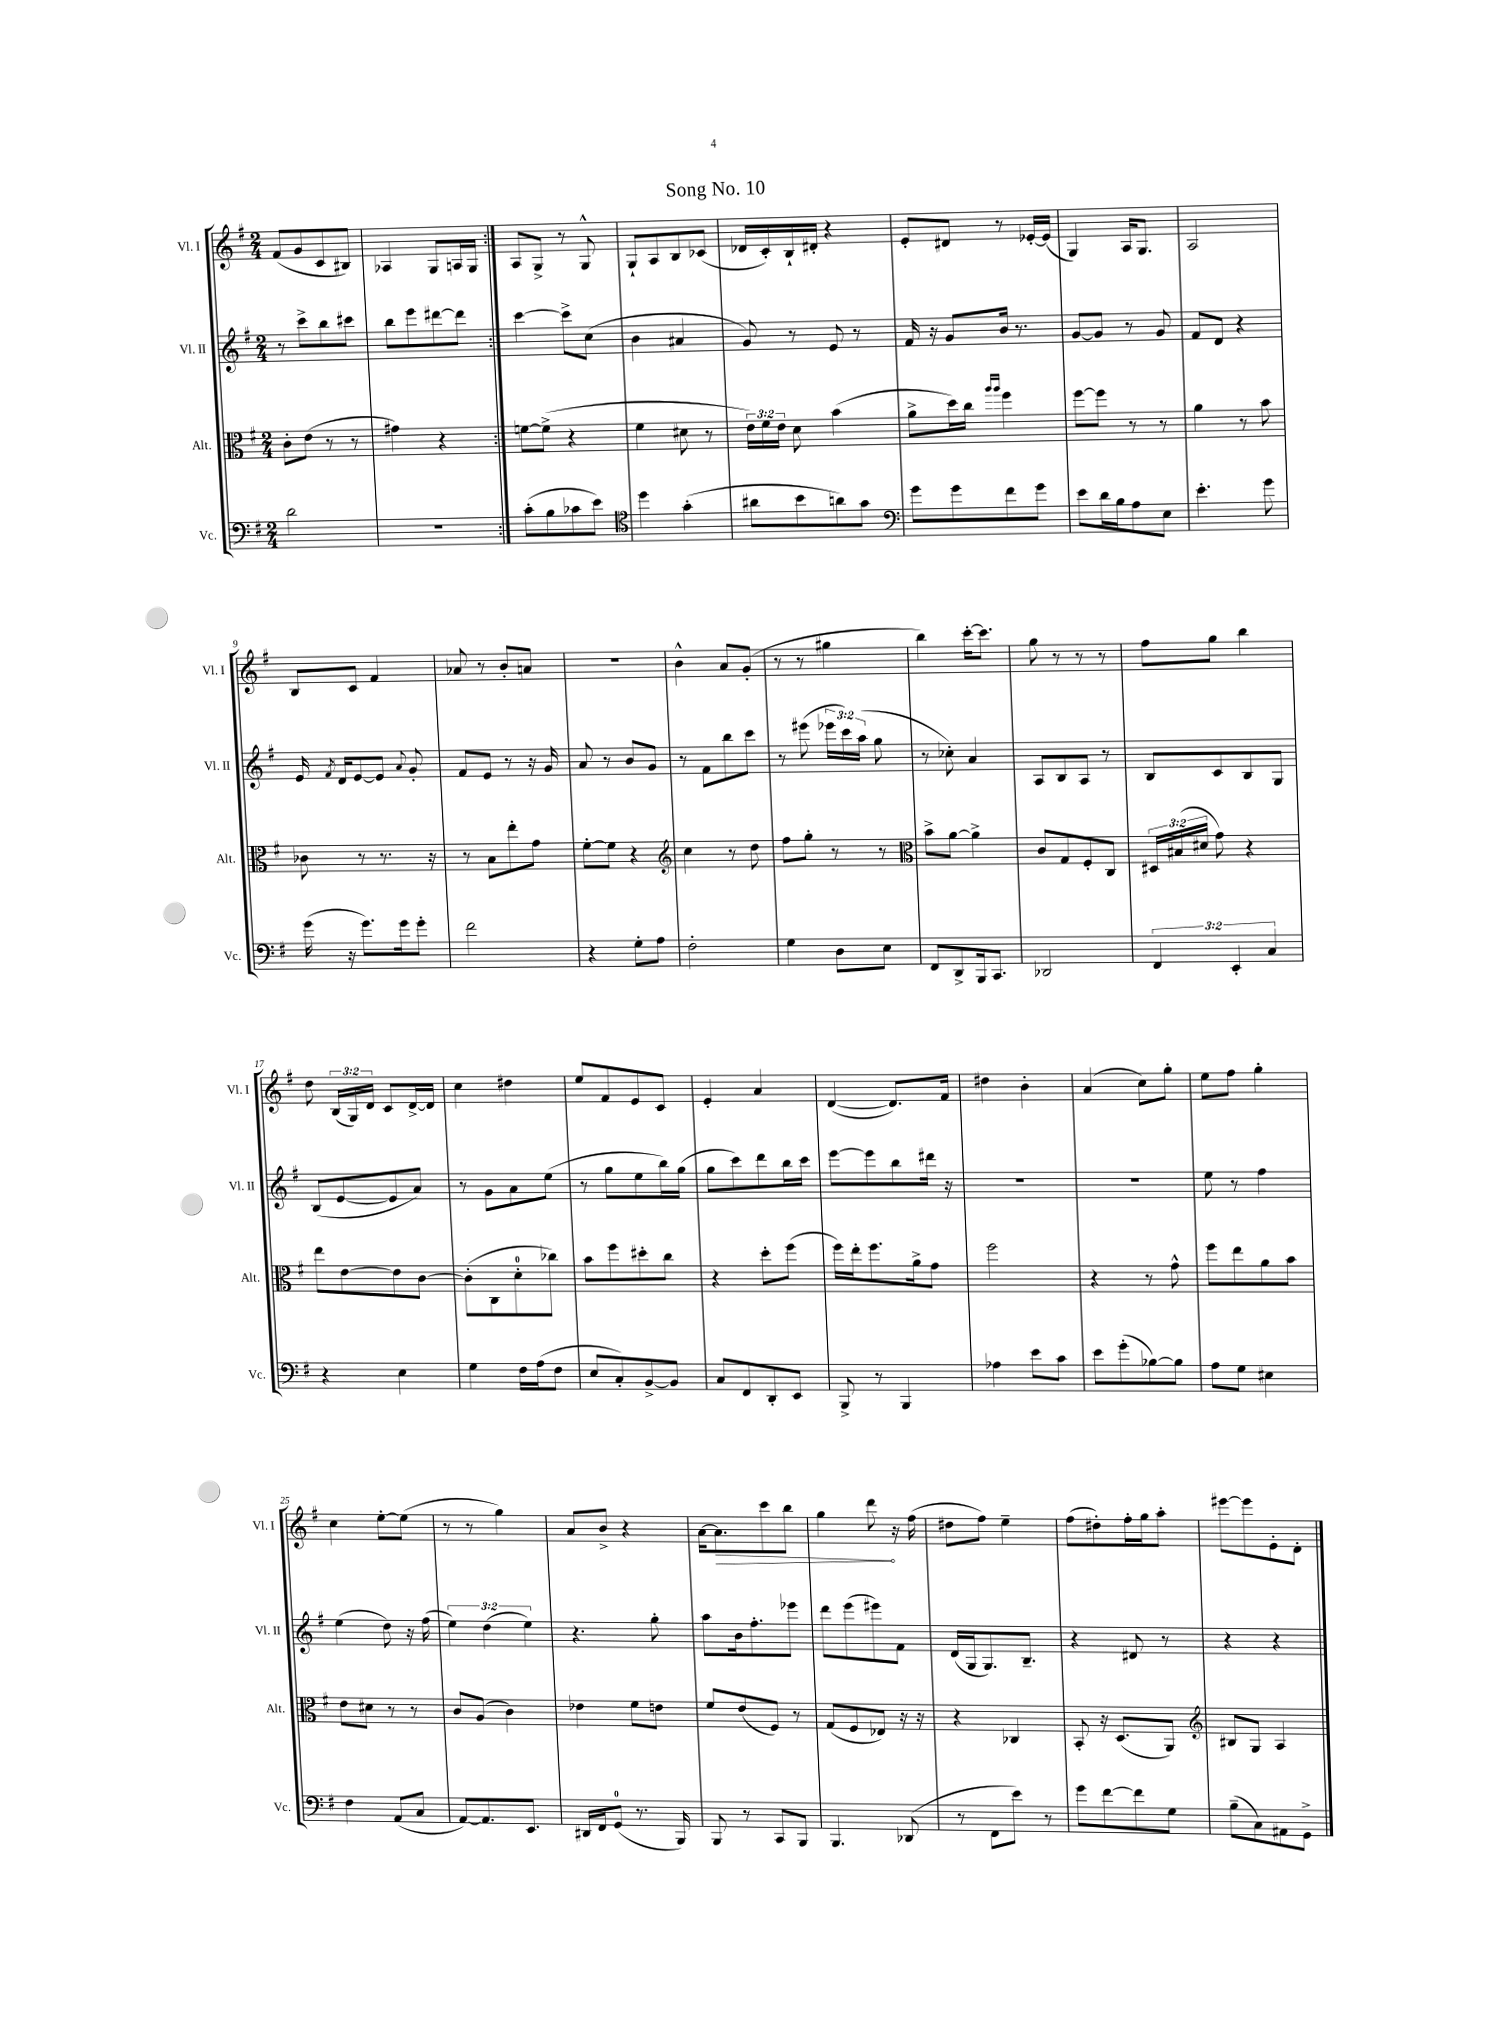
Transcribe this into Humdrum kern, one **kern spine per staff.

**kern	**kern	**kern	**kern
*staff4	*staff3	*staff2	*staff1
*clefF4	*clefC3	*clefG2	*clefG2
*k[f#]	*k[f#]	*k[f#]	*k[f#]
*M2/4	*M2/4	*M2/4	*M2/4
2d	8c'	8r	(8f#
.	(8e	8ccc^	8g
.	8r	8bb	8c
.	8r	8ccc#	8B#)
=	=	=	=
2r	4g#)	8bb	4A-
.	.	8eee	.
.	4r	[8ddd#	8G
.	.	8ddd#]	16A
.	.	.	16G
=:|!	=:|!	=:|!	=:|!
(8c'	[8f	[4ccc	8A
8B	(8f^]	.	8G^
8c-	4r	8ccc^]	8r
8e)	.	(8cc	8G^^
=	=	=	=
*clefC4	*	*	*
4dd	4f#	4b	8G`
.	.	.	8A
(4g'	8d#	4a#	8B
.	8r	.	(8c-
=	=	=	=
8a#	24e)	8g)	16d-
.	24f#	.	.
.	.	.	16c')
.	24e	.	.
8b	8d	8r	16B`
.	.	.	16d#'
8a)	(4b	8e	4r
8g	.	8r	.
=	=	=	=
*clefF4	*	*	*
8g	8a^	16f#	8e'
.	.	16r	.
8g	16dd)	8g	8d#
.	16cc	.	.
.	16qqaa	.	.
.	16qqaa	.	.
8f#	4ff#	16b	8r
.	.	8.r	.
8g	.	.	[16e-'
.	.	.	(16e-]
=	=	=	=
8e	[8ff#	[8g	4G)
16d	8ff#]	8g]	.
16B	.	.	.
8A	8r	8r	16A
.	.	.	8.G
8E	8r	8g	.
=	=	=	=
4.e'	4a	8f#	2A
.	.	8d	.
.	8r	4r	.
8g	8b	.	.
=	=	=	=
(16g	8c-	16e	8B
.	.	8qf#	.
16r	.	16d	.
8.g)	8r	[8e	8c
.	8.r	8e]	4f#
16g	.	.	.
.	.	8qqa	.
8g'	.	8g'	.
.	16r	.	.
=	=	=	=
2f#	8r	8f#	8a-
.	8B	8e	8r
.	8ee'	8r	8b'
.	8g	16r	8a
.	.	16g	.
=	=	=	=
4r	[8f#'	8a	2r
.	8f#]	8r	.
8G'	4r	8b	.
8A	.	8g	.
=	=	=	=
*	*clefG2	*	*
2F#'	4cc	8r	4b^^
.	.	8f#	.
.	8r	8bb	8a
.	8dd	8ccc	(8g'
=	=	=	=
4G	8ff#	8r	8r
.	8gg'	(8eee#	8r
8D	8r	24eee-	4gg#
.	.	24ccc)	.
.	.	(24aa	.
8E	8r	8gg	.
=	=	=	=
*	*clefC3	*	*
8FF#	8b^	8r	4bb)
8DD^	[8a	8cc-')	.
16BBB	4a^]	4a	[16ccc'
8.CC	.	.	8.ccc]
=	=	=	=
2DD-	8c	8A	8gg
.	8G	8B	8r
.	8F#'	8A	8r
.	8C	8r	8r
=	=	=	=
6FF#	24D#	8B	8ff#
.	(24B#	.	.
.	24d#	.	.
.	8g)	8c	8gg
6EE'	.	.	.
.	4r	8B	4bb
6C	.	.	.
.	.	8G	.
=	=	=	=
4r	8ee	(8B	8dd
.	[8e	[8e	(24B
.	.	.	24G)
.	.	.	24d
4E	8e]	8e]	8c
.	[8c	8a)	[16d^
.	.	.	16d]
=	=	=	=
4G	(8c']	8r	4cc
.	8C	8g	.
16F#	8d'	8a	4dd#
(16A	.	.	.
8F#	8cc-)	(8ee	.
=	=	=	=
8E	8b	8r	8ee
8C')	8ff#	8gg	8f#
[8BB^	8dd#'	8ee	8e
8BB]	8cc	16bb)	8c
.	.	(16gg	.
=	=	=	=
8C	4r	8gg	4e'
8FF#	.	8ccc)	.
8DD'	8dd'	8ddd	4a
8EE	(8ff#	16bb	.
.	.	16ccc	.
=	=	=	=
8BBB^	16ff#)	[8eee	([4d
.	16ee'	.	.
8r	8.ff#	8eee]	.
4BBB	.	8bb	8.d])
.	16a^	.	.
.	8g	16ddd#	.
.	.	16r	16f#
=	=	=	=
4A-	2ff#	2r	4dd#
8e	.	.	4b'
8c	.	.	.
=	=	=	=
8e	4r	2r	(4a
(8g'	.	.	.
[8B-)	8r	.	8cc)
8B-]	8g^^	.	8gg'
=	=	=	=
8A	8ff#	8ee	8ee
8G	8ee	8r	8ff#
4E#	8a	4ff#	4gg'
.	8b	.	.
=	=	=	=
4F#	8e	(4ee	4cc
.	8d#	.	.
(8AA	8r	8dd)	[8ee'
8C	8r	16r	(8ee]
.	.	(16ff#	.
=	=	=	=
[8AA)	8c	6ee)	8r
8.AA]	(8A	.	8r
.	.	(6dd	.
.	4c)	.	4gg)
8.EE	.	.	.
.	.	6ee)	.
=	=	=	=
16DD#	4e-	4.r	8a
16FF#	.	.	.
(8GG	.	.	8b^
8.r	8f#	.	4r
.	8e	8gg'	.
16BBB)	.	.	.
=	=	=	=
8BBB	8f#	8aa	[16a
.	.	.	8.a]
8r	(8e	16b	.
.	.	8.ff#'	.
8CC	8F#)	.	8ccc
8BBB	8r	8eee-	8bb
=	=	=	=
4.BBB	(8G	8ddd	4gg
.	8F#	(8eee	.
.	8E-)	8eee#)	8ddd
(8DD-	16r	8f#	16r
.	16r	.	(16ff#
=	=	=	=
8r	4r	(16d	8dd#
.	.	16G	.
8FF#	.	8.G)	8ff#)
8e)	4C-	.	4ee~
.	.	8.B~	.
8r	.	.	.
=	=	=	=
8g	8BB'	4r	(8ff#
[8f#	16r	.	8dd#')
.	(8.D	.	.
8f#]	.	8d#	16ff#'
.	.	.	16gg
8G	8AA)	8r	8aa'
=	=	=	=
*	*clefG2	*	*
(8B~	8B#	4r	[8eee#
8C)	8G	.	8eee#]
8AA#	4A	4r	8e'
8GG^	.	.	8d'
==	==	==	==
*-	*-	*-	*-
